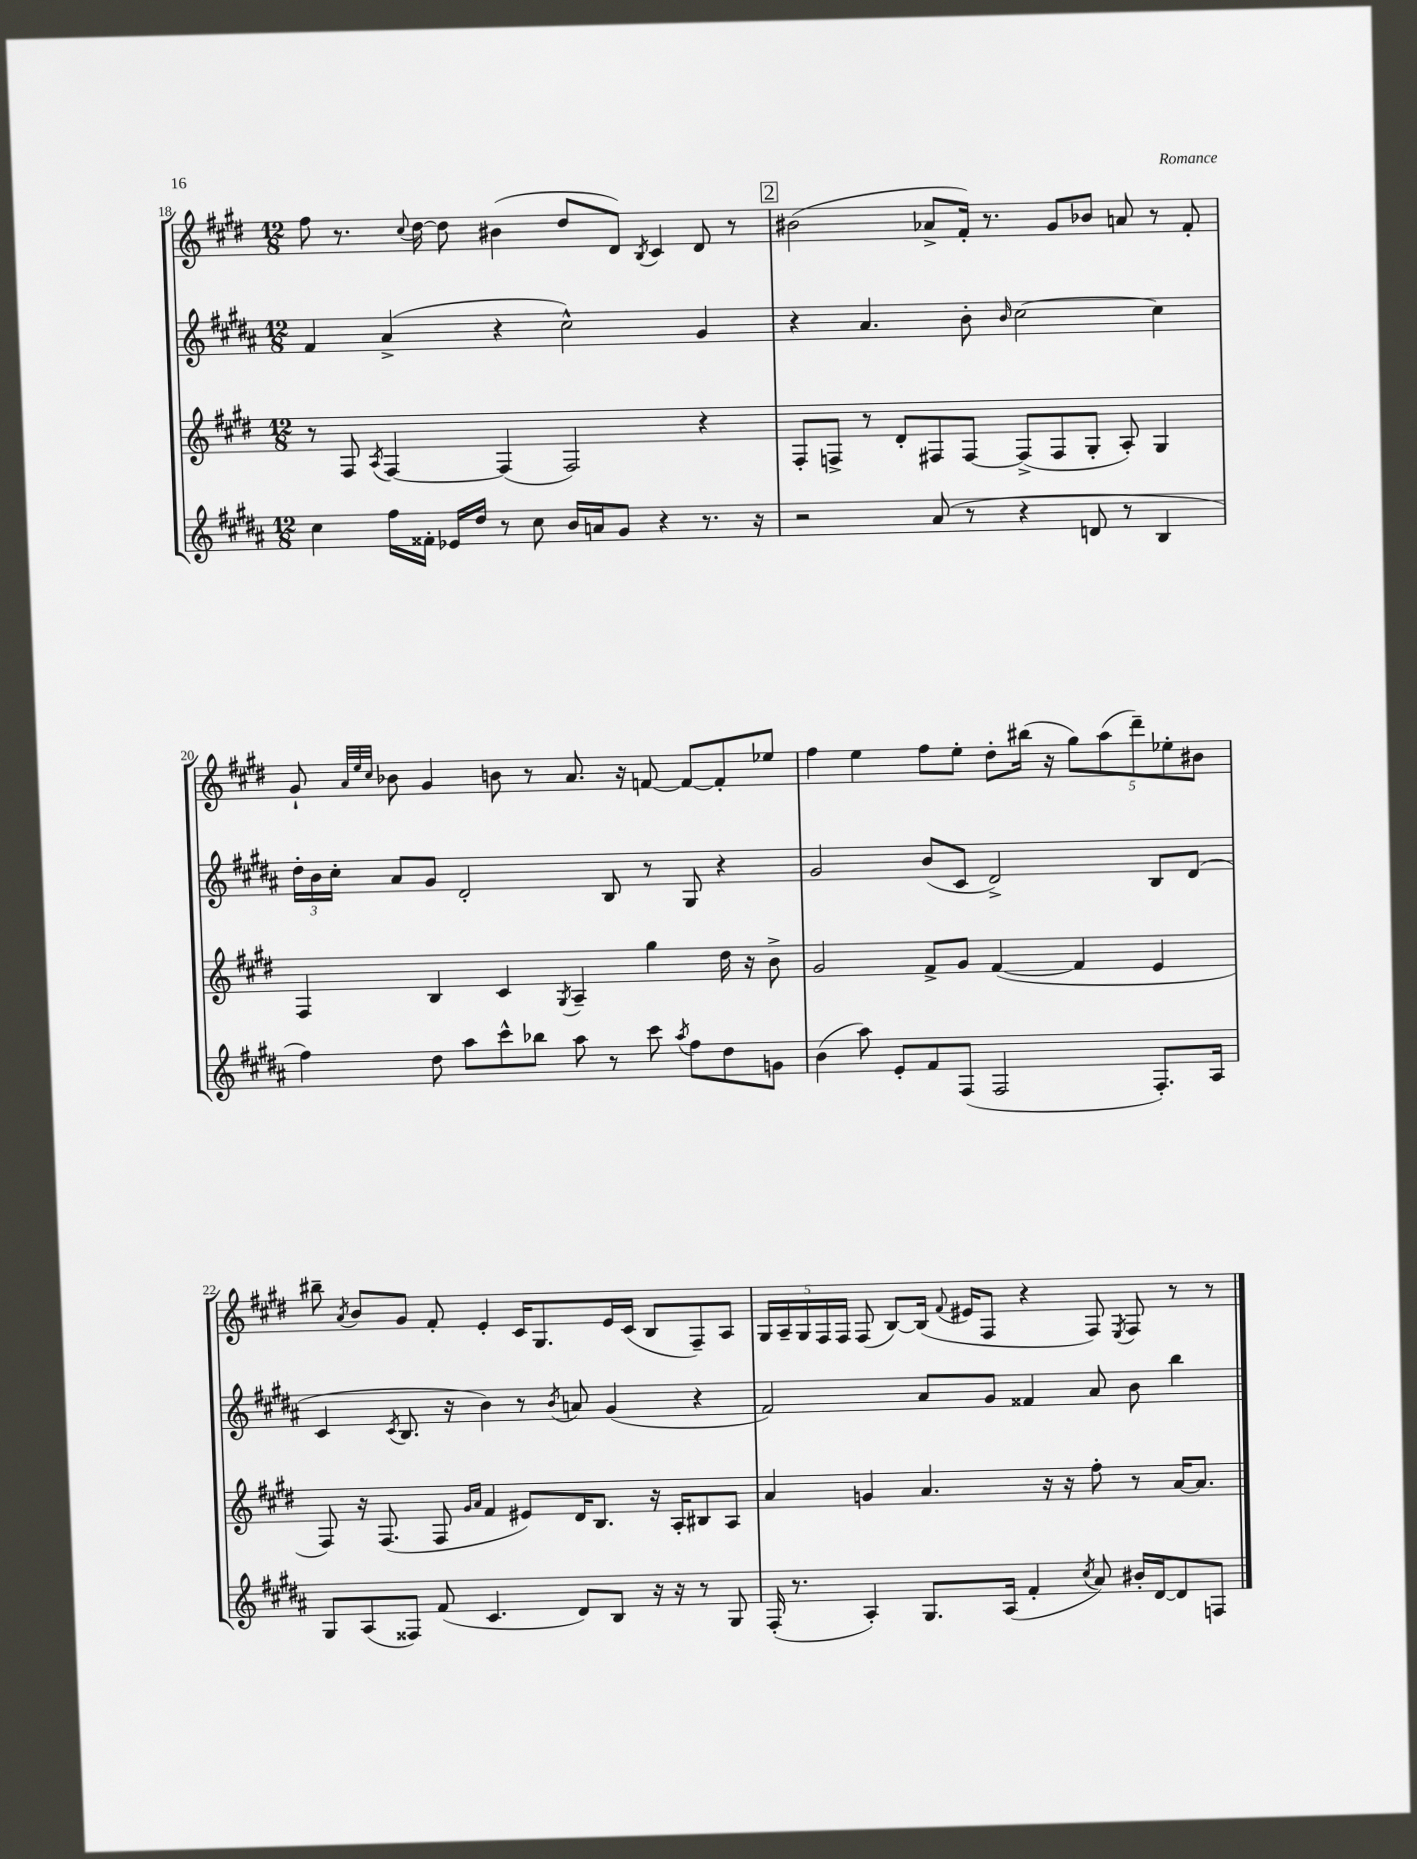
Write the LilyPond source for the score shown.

<<
\new StaffGroup <<
\new Staff = "s0" {
    \clef treble \key e \major \numericTimeSignature \time 12/8
    \autoBeamOff fis''8 r8. \appoggiatura { cis''8 } dis''16~ dis''8 bis'4( dis''8[ dis'8]) \acciaccatura { b8 } cis'4 dis'8 r8 |
    \mark \markup { \box "2" } bis'2( aes'8[-> fis'16]-.) r8. gis'8[ bes'8] a'8 r8 fis'8-. |
    gis'8-! \grace { a'32[ e''32 cis''32] } bes'8 gis'4 b'8 r8 a'8. r16 f'8~ f'8[~ f'8-. ees''8] |
    fis''4 e''4 fis''8[ e''8]-. dis''8[-. bis''16]( r16 \tuplet 5/4 { gis''8[) a''8( dis'''8--) ees''8-. bis'8] } |
    bis''8-- \acciaccatura { a'8 } b'8[ gis'8] fis'8-. e'4-. cis'16[ gis8. e'16 cis'16]( b8[ fis8--) a8] |
    \tuplet 5/4 { gis16[ a16-- gis16 fis16 fis16] } fis8( b8[~) b16]( \appoggiatura { fis'8 } eis'16[ fis8] r4 fis8) \acciaccatura { e8 } fis8 r8 r8 \bar "|." |
}
\new Staff = "s1" {
    \clef treble \key b \major \numericTimeSignature \time 12/8
    \autoBeamOff fis'4 ais'4->( r4 cis''2-^) gis'4 |
    \mark \markup { \box "2" } r4 ais'4. b'8-. \grace { b'16 } cis''2~ cis''4 |
    \tuplet 3/2 { dis''16[-. b'16 cis''16]-. } ais'8[ gis'8] dis'2-. b8 r8 gis8 r4 |
    gis'2 b'8[( cis'8] dis'2->) b8[ dis'8]( |
    cis'4 \acciaccatura { cis'8 } b8. r16 b'4) r8 \acciaccatura { b'8 } a'8 gis'4( r4 |
    fis'2) ais'8[ gis'8] fisis'4 ais'8 b'8 b''4 \bar "|." |
}
\new Staff = "s2" {
    \clef treble \key e \major \numericTimeSignature \time 12/8
    \autoBeamOff r8 fis8 \acciaccatura { a8 } fis4~ fis4( fis2) r4 |
    \mark \markup { \box "2" } fis8[-. f8]-> r8 dis'8[-. fis8 fis8]~ fis8[->( fis8 gis8]-. a8-.) gis4 |
    fis4 b4 cis'4 \acciaccatura { gis8 } a4-- gis''4 dis''16 r16 b'8-> |
    gis'2 fis'8[-> gis'8] fis'4~( fis'4 e'4 |
    fis8) r16 fis8.( fis8 \grace { gis'16[ a'16] } fis'4 eis'8[) dis'16 b8.] r16 a16[-. bis8 a8] |
    a'4 g'4 a'4. r16 r16 fis''8-. r8 a'16[~ a'8.] \bar "|." |
}
\new Staff = "s3" {
    \clef treble \key b \major \numericTimeSignature \time 12/8
    \autoBeamOff cis''4 fis''16[ fisis'16]-. ees'16[ dis''16] r8 cis''8 b'16[ a'16 gis'8] r4 r8. r16 |
    \mark \markup { \box "2" } r2 ais'8( r8 r4 d'8 r8 b4 |
    fis''4) dis''8 ais''8[ cis'''8-^ bes''8] ais''8 r8 cis'''8 \acciaccatura { ais''8 } fis''8[ dis''8 g'8] |
    b'4( ais''8) e'8[-. fis'8 fis8]( fis2 fis8.[-.) ais16] |
    gis8[ ais8( fisis8]) fis'8( cis'4. dis'8[) b8] r16 r16 r8 gis8 |
    fis16-.( r8. ais4-.) gis8.[ ais16]( fis'4-. \acciaccatura { cis''8 } ais'8) bis'16[-. dis'16~ dis'8 f8] \bar "|." |
}
>>
>>
\layout { \context { \Score currentBarNumber = #18 } }
